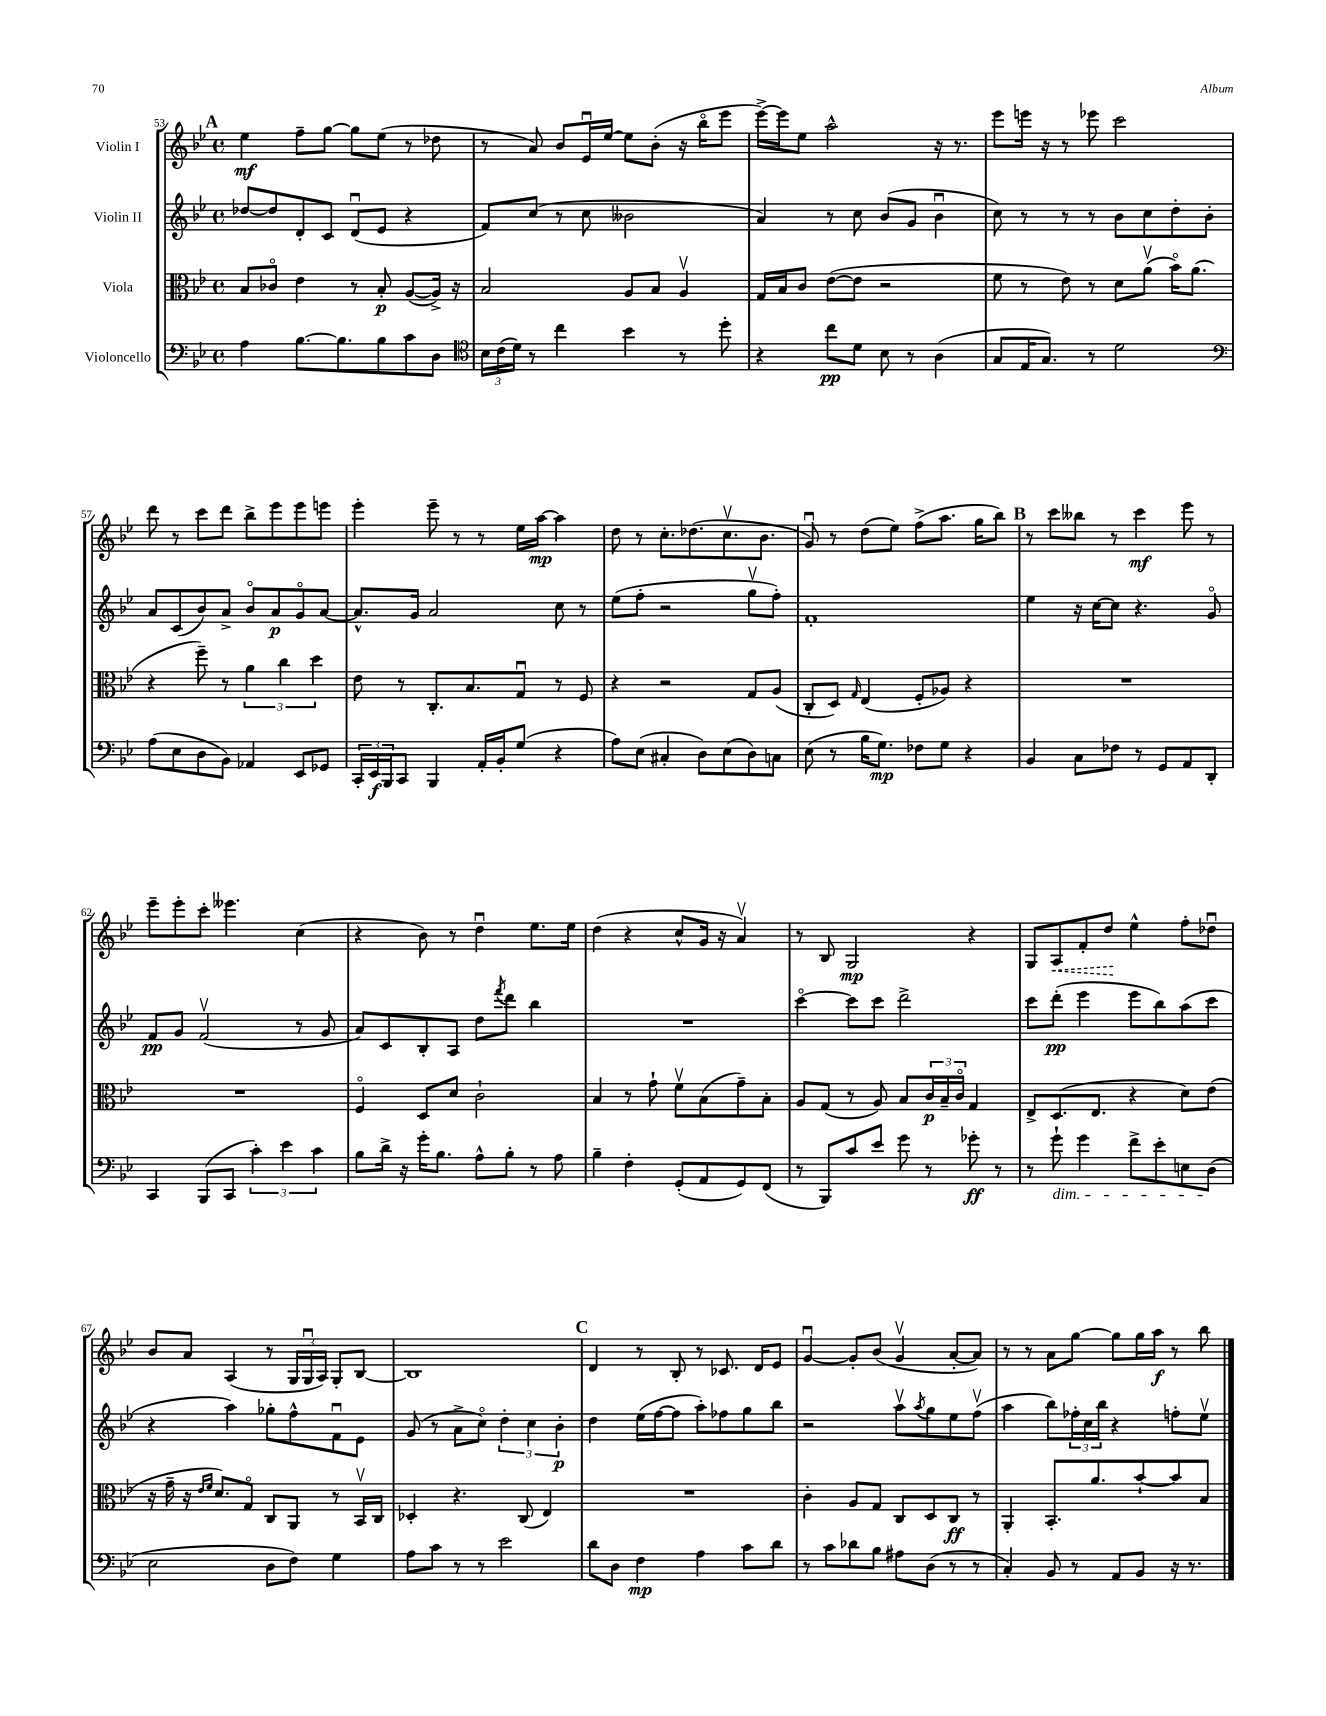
<<
\new StaffGroup <<
\new Staff = "s0" \with { instrumentName = "Violin I" } {
    \clef treble \key bes \major \defaultTimeSignature \time 4/4
    \mark \markup { \bold "A" } ees''4\mf f''8-- g''8~ g''8 ees''8( r8 des''8 |
    r8 a'8) bes'8 ees'16\downbow ees''16~ ees''8 bes'8-.( r16 bes''16\flageolet ees'''8 |
    ees'''16~->) ees'''16 ees''8 a''2-^ r16 r8. |
    ees'''8 e'''16 r16 r8 ees'''8 c'''2 |
    d'''8 r8 c'''8 d'''8 bes''8-> ees'''8 ees'''8 e'''8 |
    ees'''4-. ees'''8-- r8 r8 ees''16 a''16~\mp a''4 |
    d''8 r8 c''8.-. des''8.( c''8.\upbow bes'8. |
    g'8\downbow) r8 d''8( ees''8) f''8->( a''8. g''16 bes''8) |
    \mark \markup { \bold "B" } r8 c'''8 beses''8 r8 c'''4\mf ees'''8 r8 |
    ees'''8-- ees'''8-. c'''8-. eeses'''4. c''4( |
    r4 bes'8) r8 d''4\downbow ees''8. ees''16 |
    d''4( r4 c''8-^ g'16 r16 a'4\upbow) |
    r8 bes8 g2\mp r4 |
    g8 \once \override Hairpin.style = #'dashed-line a8\< f'8-. d''8\! ees''4-^ f''8-. des''8\downbow |
    bes'8 a'8 a4( r8 \tuplet 3/2 { g16 g16\downbow a16) } g8-. bes8~ |
    bes1 |
    \mark \markup { \bold "C" } d'4 r8 bes8-. r8 ces'8. d'16 ees'8 |
    g'4~\downbow g'8-. bes'8( g'4\upbow a'8~-. a'8) |
    r8 r8 a'8 g''8~ g''8 g''16 a''16\f r8 bes''8 \bar "|." |
}
\new Staff = "s1" \with { instrumentName = "Violin II" } {
    \clef treble \key bes \major \defaultTimeSignature \time 4/4
    \mark \markup { \bold "A" } des''8~ des''8 d'8-. c'8 d'8\downbow( ees'8 r4 |
    f'8) c''8( r8 c''8 beses'2 |
    a'4) r8 c''8 bes'8( g'8 bes'4\downbow |
    c''8) r8 r8 r8 bes'8 c''8 d''8-. bes'8-. |
    a'8 c'8( bes'8) a'8-> bes'8\flageolet a'8\p g'8\flageolet a'8~ |
    a'8.-^ g'16 a'2 c''8 r8 |
    ees''8( f''8-. r2 g''8\upbow f''8-.) |
    f'1-. |
    \mark \markup { \bold "B" } ees''4 r16 c''16~ c''8 r4. g'8\flageolet |
    f'8\pp g'8 f'2\upbow( r8 g'8 |
    a'8) c'8 bes8-. a8 d''8 \acciaccatura { f'''8 } d'''8 bes''4 |
    R1 |
    c'''4~\flageolet c'''8 c'''8 d'''2-> |
    c'''8 d'''8-.\pp( ees'''4 ees'''8 bes''8) a''8( c'''8 |
    r4 a''4) ges''8-. f''8-^ f'8\downbow ees'8 |
    g'8( r8 a'8-> c''8\flageolet) \tuplet 3/2 { d''4-. c''4 bes'4-.\p } |
    \mark \markup { \bold "C" } d''4 ees''16( f''16~ f''8 a''8-.) fes''8 g''8 bes''8 |
    r2 a''8\upbow \acciaccatura { a''8 } g''8 ees''8 f''8\upbow( |
    a''4 bes''8) \tuplet 3/2 { fes''16-. c''16 bes''16 } r4 f''8-. ees''8\upbow \bar "|." |
}
\new Staff = "s2" \with { instrumentName = "Viola" } {
    \clef alto \key bes \major \defaultTimeSignature \time 4/4
    \mark \markup { \bold "A" } bes8 ces'8\flageolet ees'4 r8 bes8-.\p a8~( a16->) r16 |
    bes2 a8 bes8 a4\upbow |
    g16 bes16 c'8 ees'8~( ees'8 r2 |
    f'8 r8 ees'8) r8 d'8 a'8\upbow( bes'16\flageolet) a'8.( |
    r4 f''8--) r8 \tuplet 3/2 { a'4 c''4 d''4 } |
    ees'8 r8 c8.-. bes8. g8\downbow r8 f8 |
    r4 r2 g8 a8( |
    c8-. d8) \grace { g16 } ees4( f8-. aes8) r4 |
    \mark \markup { \bold "B" } R1 |
    R1 |
    f4\flageolet d8 d'8 c'2-! |
    bes4 r8 g'8-! f'8\upbow bes8( g'8--) bes8-. |
    a8 g8( r8 a8) bes8 \tuplet 3/2 { c'16\p bes16-- c'16\flageolet } g4 |
    ees8-> d8.( ees8. r4 d'8) ees'8( |
    r16 g'16-- r16 \grace { ees'16 f'16 } d'8.) g8\flageolet c8 a,8 r8 bes,16\upbow c16 |
    des4-. r4. c8( ees4) |
    \mark \markup { \bold "C" } R1 |
    c'4-. a8 g8 c8 d8 c8\ff r8 |
    a,4-. bes,8.-. a'8. bes'8~-! bes'8 bes8 \bar "|." |
}
\new Staff = "s3" \with { instrumentName = "Violoncello" } {
    \clef bass \key bes \major \defaultTimeSignature \time 4/4
    \mark \markup { \bold "A" } a4 bes8.~ bes8. bes8 c'8 d8 |
    \clef tenor \tuplet 3/2 { bes16 c'16( d'16) } r8 c''4 bes'4 r8 d''8-. |
    r4 c''8\pp d'8 bes8 r8 a4( |
    g8 ees16 g8.) r8 d'2 |
    \clef bass a8( ees8 d8 bes,8) aes,4 ees,8 ges,8 |
    \tuplet 3/2 { c,16-. ees,16\f bes,,16 } c,8 bes,,4 a,16-. bes,16-. g8( r4 |
    a8) ees8( cis4-. d8) ees8( d8) c8 |
    ees8( r8 bes16 g8.\mp) fes8 g8 r4 |
    \mark \markup { \bold "B" } bes,4 c8 fes8 r8 g,8 a,8 d,8-. |
    c,4 bes,,8( c,8 \tuplet 3/2 { c'4-.) ees'4 c'4 } |
    bes8 d'16-> r16 g'16-. bes8. a8-^ bes8-. r8 a8 |
    bes4-- f4-. g,8-.( a,8 g,8) f,8( |
    r8 bes,,8) c'8 ees'8 g'8 r8 ges'8-.\ff r8 |
    r8 g'8-!\dim g'4 f'8-> ees'8-. e8 d8\!( |
    ees2 d8 f8) g4 |
    a8 c'8 r8 r8 ees'2 |
    \mark \markup { \bold "C" } d'8 d8 f4\mp a4 c'8 d'8 |
    r8 c'8 des'8 bes8 ais8 d8( r8 r8 |
    c4-.) bes,8 r8 a,8 bes,8 r16 r8. \bar "|." |
}
>>
>>
\layout { \context { \Score currentBarNumber = #53 } }
